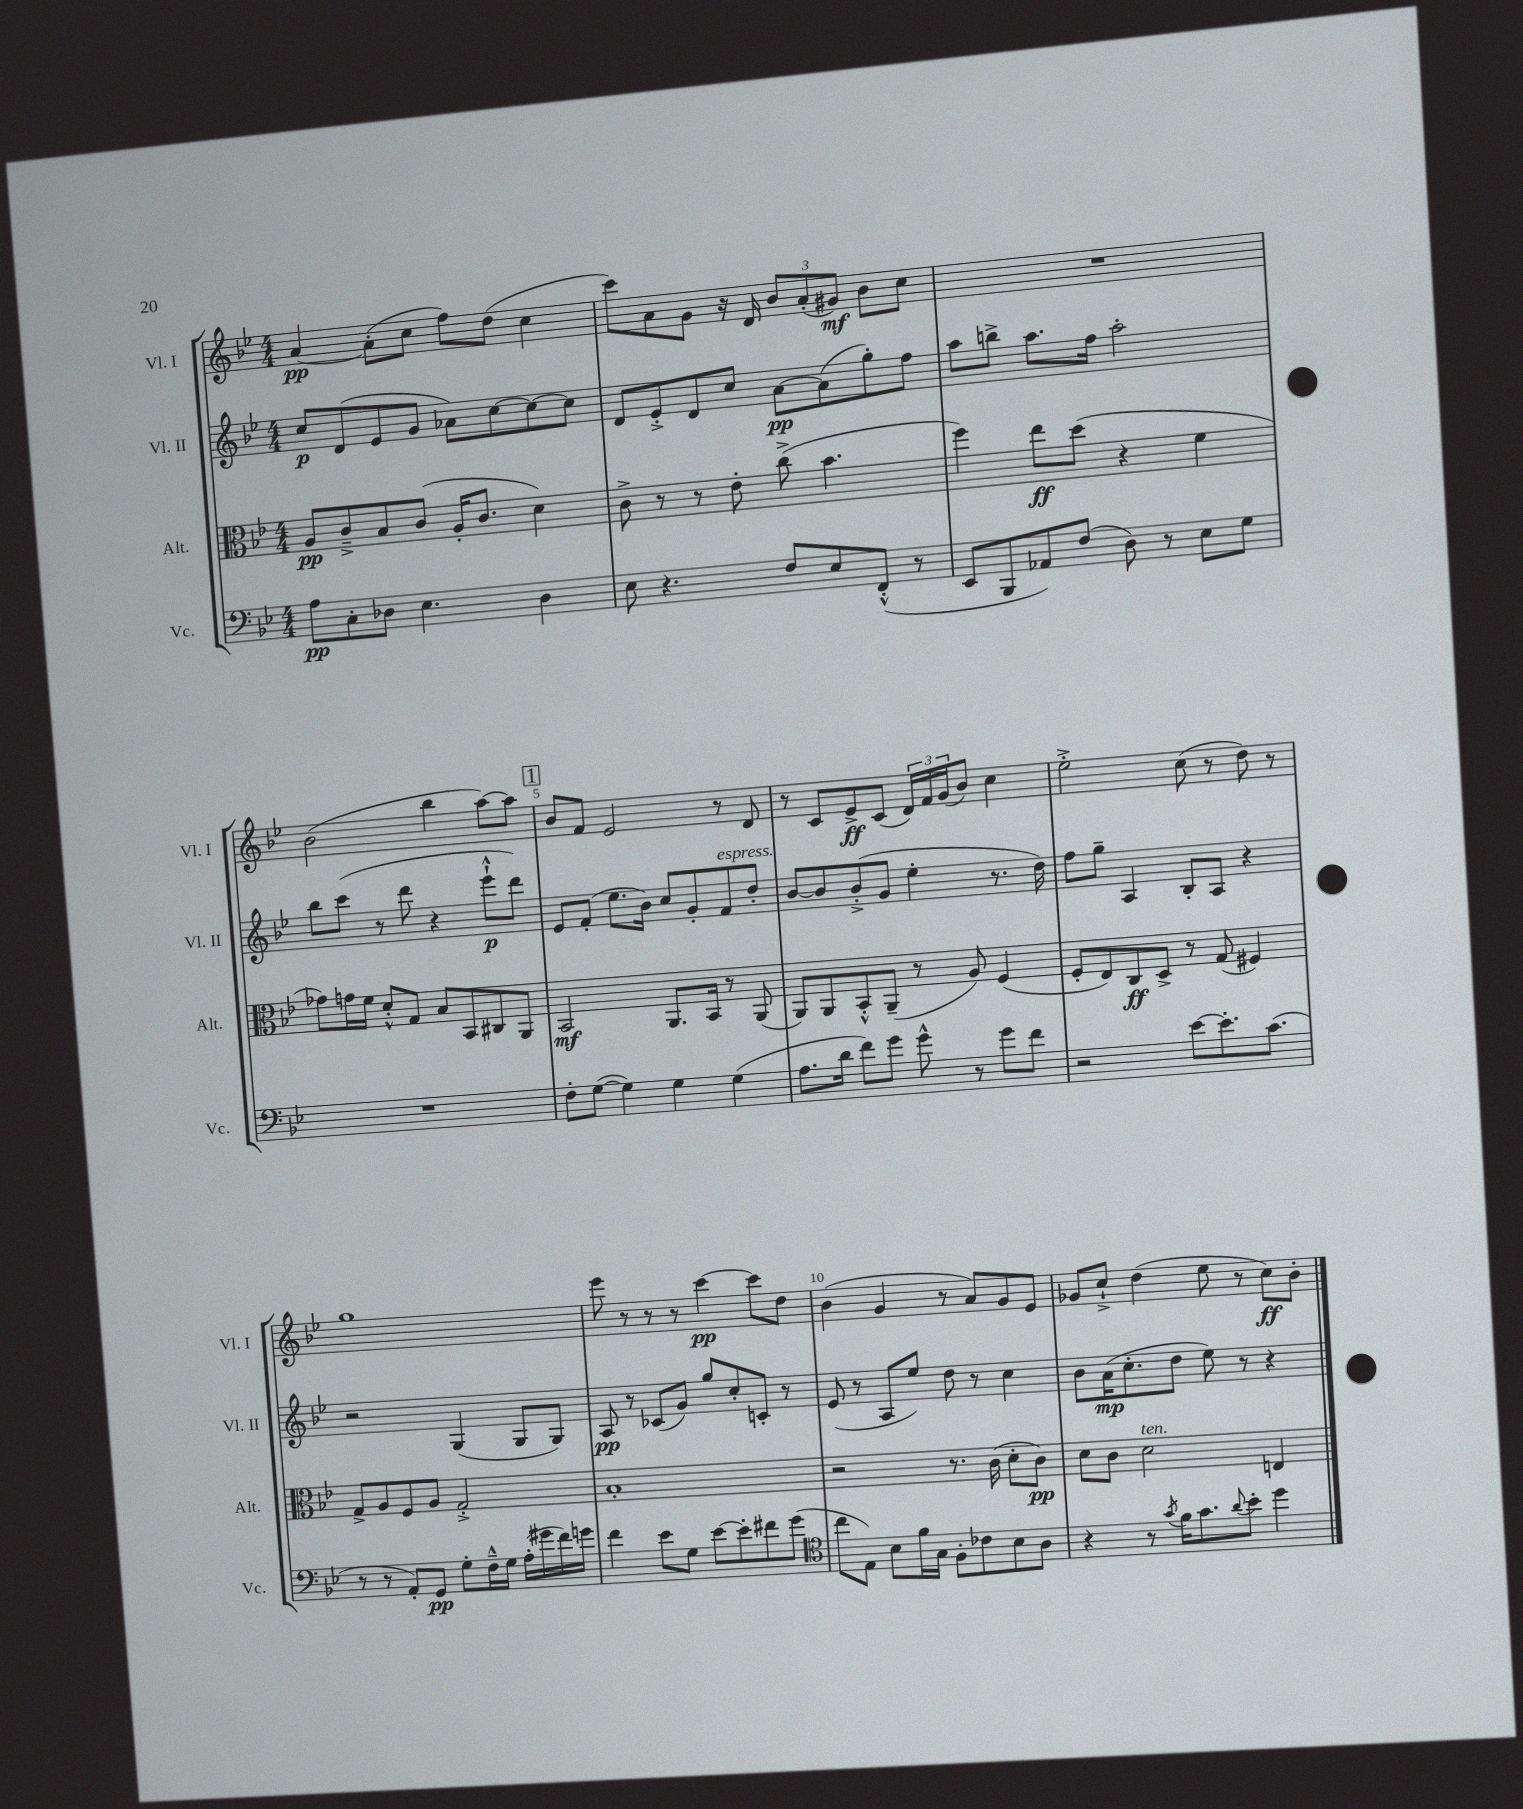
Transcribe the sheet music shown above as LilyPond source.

<<
\new StaffGroup <<
\new Staff = "s0" \with { instrumentName = "Vl. I" shortInstrumentName = "Vl. I" } {
    \clef treble \key bes \major \numericTimeSignature \time 4/4
    a'4~\pp a'8-.( c''8 f''8) d''8( c''4 |
    c'''8) a'8 g'8 r16 d'16 \tuplet 3/2 { bes'8 a'8-.( gis'8\mf) } bes'8 c''8 |
    R1 |
    bes'2( bes''4 a''8~) a''8 |
    \mark \markup { \box "1" } bes'8 f'8 ees'2 r8 d'8 |
    r8 c'8 ees'8->\ff c'8( \tuplet 3/2 { d'16) f'16 g'16( } bes'8) c''4 |
    ees''2-.-> c''8( r8 d''8) r8 |
    g''1 |
    ees'''8 r8 r8 r8 c'''4~\pp c'''8 d''8 |
    bes'4( g'4 r8 a'8) g'8 ees'8 |
    ges'8 c''8-!-> d''4( ees''8 r8 c''8\ff) bes'8-. \bar "|." |
}
\new Staff = "s1" \with { instrumentName = "Vl. II" shortInstrumentName = "Vl. II" } {
    \clef treble \key bes \major \numericTimeSignature \time 4/4
    c''8\p d'8( ees'8 g'8 aes'8) c''8~ c''8~ c''8 |
    d'8 ees'8-.-> d'8 c''8 a'8~\pp a'8( g''8-.) f''8 |
    a''8 b''8-> a''8. f''16 a''2-. |
    bes''8 c'''8( r8 d'''8 r4 ees'''8-!-^\p d'''8) |
    \mark \markup { \box "1" } ees'8 f'8-.( ees''8. bes'16) c''8 g'8-. f'8^\markup { \italic "espress." } d''8-. |
    bes'8~ bes'8 bes'8-.->( g'8 ees''4-. r8. d''16) |
    f''8 g''8-- a4 bes8-. a8 r4 |
    r2 g4( g8 g8) |
    a8\pp r8 ces'8( g'8) g''8 c''8-. c'8-. r8 |
    ees'8( r8 a8 ees''8) d''8 r8 c''4 |
    bes'8 a'16\mp( c''8.-. d''8 ees''8) r8 r4 \bar "|." |
}
\new Staff = "s2" \with { instrumentName = "Alt." shortInstrumentName = "Alt." } {
    \clef alto \key bes \major \numericTimeSignature \time 4/4
    a8\pp c'8---> bes8 c'8( a16-. c'8. d'4) |
    c'8-> r8 r8 ees'8-. c''8->( bes'4. |
    f''4) ees''8\ff d''8( r4 f'4 |
    ges'8) g'16 f'16 d'8-.-^ g8 bes8 bes,8 cis8 a,8 |
    \mark \markup { \box "1" } bes,2\mf a,8. bes,16 r8 a,8( |
    a,8) a,8 bes,8-.-^ a,8--( r8 a8) f4( |
    f8-. ees8) c8\ff d8-> r8 g8( fis4) |
    g8-> a8 f8 a8 g2-.-> |
    bes1-. |
    r2 r8. c'16( d'8-. c'8\pp) |
    d'8 c'8 d'2^\markup { \italic "ten." } e4 \bar "|." |
}
\new Staff = "s3" \with { instrumentName = "Vc." shortInstrumentName = "Vc." } {
    \clef bass \key bes \major \numericTimeSignature \time 4/4
    a8\pp c8-. des8 ees4. des4 |
    ees8 r4. f8 ees8 f,8-.-^( r8 |
    ees,8 bes,,8 aes,8) f8( d8) r8 ees8 g8 |
    R1 |
    \mark \markup { \box "1" } f8-. g8~( g4) g4 g4( |
    a8. d'16 f'8) g'8 g'8-^ r8 g'8 f'8 |
    r2 ees'8~ ees'8.-. c'8.( |
    r8 r8 a,8-.) g,8\pp g8-. f16---^ g16 a16-.( gis'16 f'16) g'16 |
    f'4 ees'8 g8 ees'8~ ees'8-. fis'8 g'8( |
    \clef tenor c''8 ees8) bes8 f'16 g16 f8-. ces'8 bes8 a8 |
    r4 r8 \acciaccatura { g'8 } f'16 g'8. \appoggiatura { a'8 } bes'8-. d''4 \bar "|." |
}
>>
>>
\layout { \context { \Score \override BarNumber.break-visibility = ##(#f #t #t) barNumberVisibility = #(every-nth-bar-number-visible 5) } }
